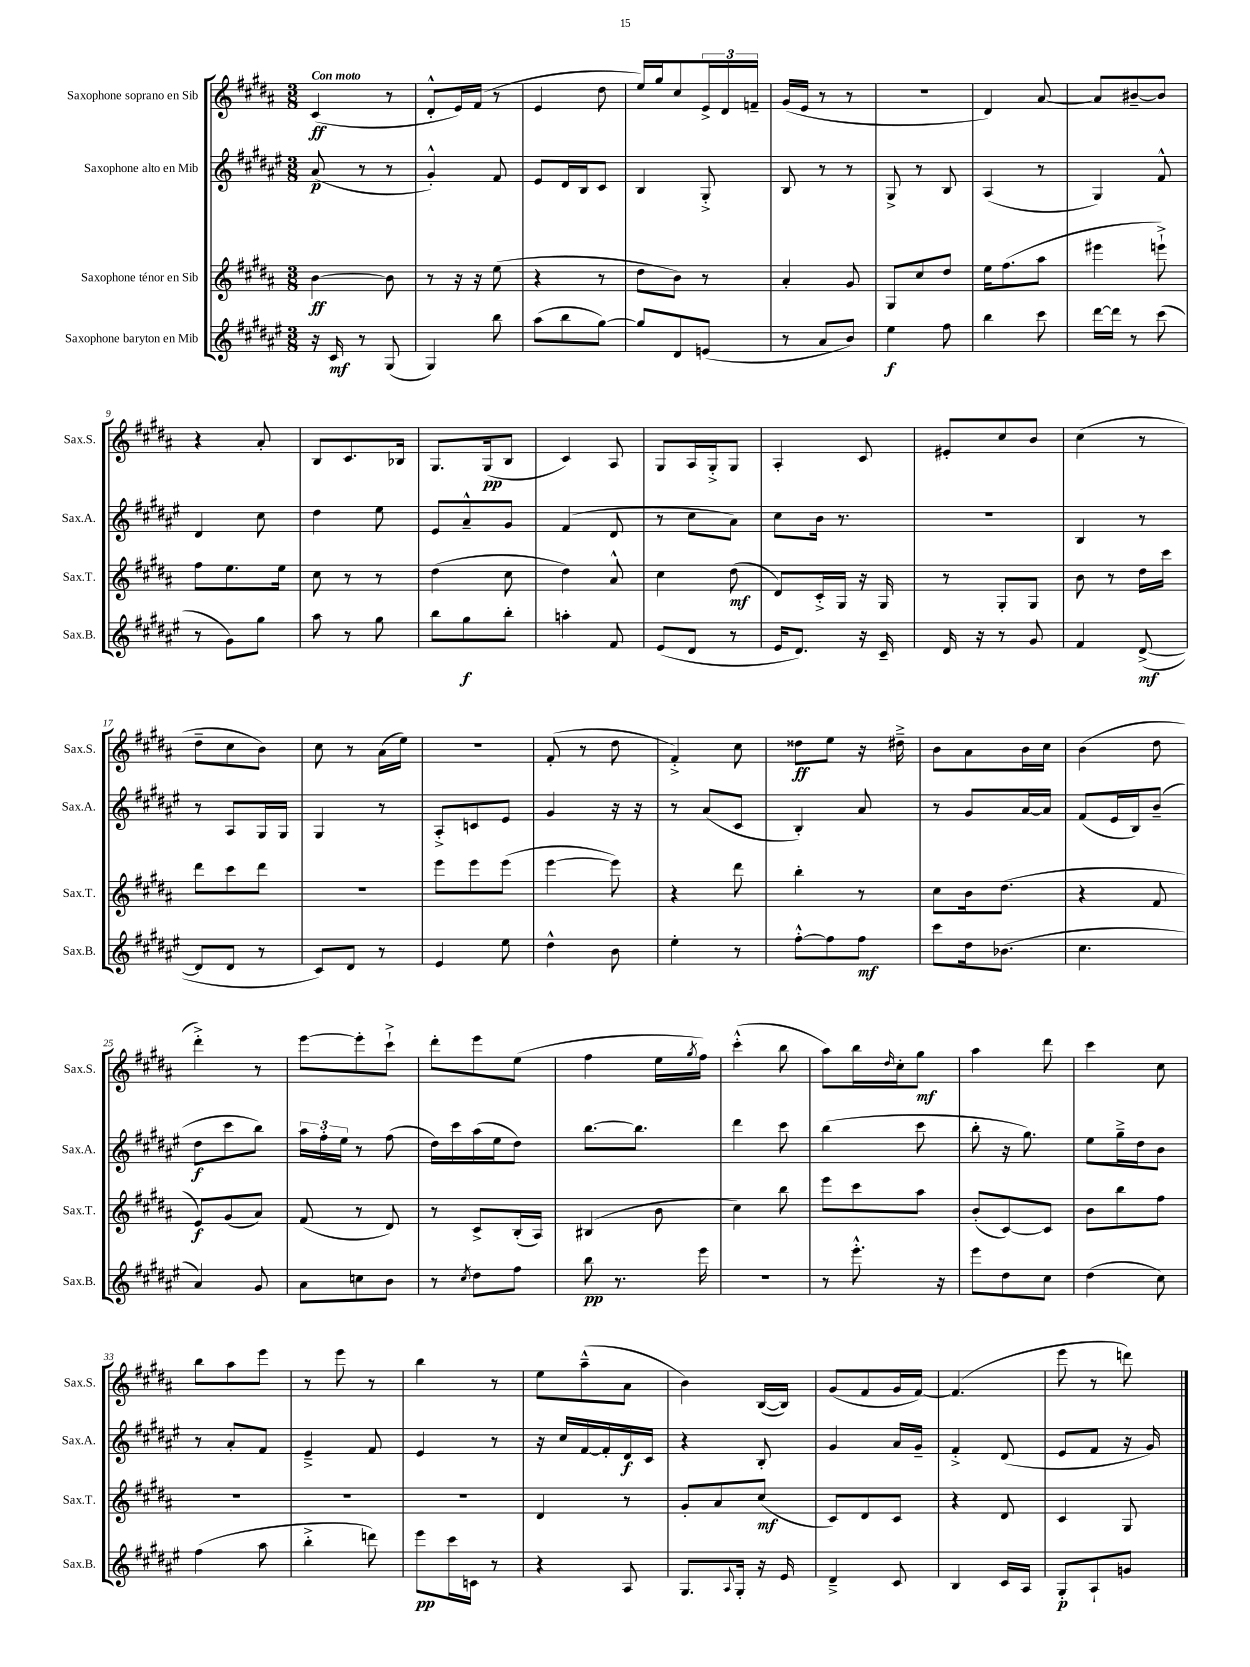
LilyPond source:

<<
\new StaffGroup <<
\new Staff = "s0" \with { instrumentName = "Saxophone soprano en Sib" shortInstrumentName = "Sax.S." } {
    \clef treble \key b \major \numericTimeSignature \time 3/8 \tempo "Con moto"
    cis'4\ff( r8 |
    dis'8-.-^ e'16) fis'16( r8 |
    e'4 dis''8 |
    e''16) gis''16 cis''8 \tuplet 3/2 { e'16-> dis'16 f'16-- } |
    gis'16( e'16 r8 r8 |
    R4. |
    dis'4) ais'8~ |
    ais'8 bis'8~-- bis'8 |
    r4 ais'8-. |
    b8 cis'8. bes16 |
    gis8. gis16\pp( b8 |
    cis'4) ais8 |
    gis8 ais16 gis16-.-> gis8 |
    ais4-. cis'8 |
    eis'8-. cis''8 b'8 |
    cis''4( r8 |
    dis''8-- cis''8 b'8) |
    cis''8 r8 ais'16( e''16) |
    r4. |
    fis'8-.( r8 dis''8 |
    fis'4-.->) cis''8 |
    disis''8\ff e''8 r16 dis''16---> |
    b'8 ais'8 b'16 cis''16 |
    b'4( dis''8 |
    dis'''4-.->) r8 |
    e'''8~ e'''8-. cis'''8-!-> |
    dis'''8-. e'''8 e''8( |
    fis''4 e''16 \acciaccatura { gis''8 } fis''16) |
    cis'''4-.-^( b''8 |
    ais''8) b''16 \grace { dis''16 } cis''16-. gis''8\mf |
    ais''4 dis'''8 |
    cis'''4 cis''8 |
    b''8 ais''8 e'''8 |
    r8 e'''8 r8 |
    b''4 r8 |
    e''8 ais''8---^( ais'8 |
    b'4) b16~( b16) |
    gis'8( fis'8 gis'16 fis'16~) |
    fis'4.( |
    e'''8 r8 d'''8) \bar "|." |
}
\new Staff = "s1" \with { instrumentName = "Saxophone alto en Mib" shortInstrumentName = "Sax.A." } {
    \clef treble \key fis \major \numericTimeSignature \time 3/8
    ais'8\p( r8 r8 |
    gis'4-.-^) fis'8 |
    eis'8 dis'16 b16 cis'8 |
    b4 gis8-.-> |
    b8 r8 r8 |
    gis8-> r8 b8 |
    ais4( r8 |
    gis4) fis'8-^ |
    dis'4 cis''8 |
    dis''4 eis''8 |
    eis'8 ais'8---^ gis'8 |
    fis'4( dis'8 |
    r8 cis''8 ais'8) |
    cis''8 b'16 r8. |
    R4. |
    b4 r8 |
    r8 ais8 gis16 gis16 |
    gis4 r8 |
    ais8-.-> c'8 eis'8 |
    gis'4 r16 r16 |
    r8 ais'8( cis'8 |
    b4-.) ais'8 |
    r8 gis'8 ais'16~ ais'16 |
    fis'8( eis'16 b16) b'8--( |
    dis''8\f cis'''8 b''8) |
    \tuplet 3/2 { ais''16 fis''16-. eis''16 } r8 fis''8( |
    dis''16) cis'''16 ais''16( eis''16 dis''8) |
    b''8.~ b''8. |
    dis'''4 cis'''8 |
    b''4( cis'''8 |
    b''8-. r16 gis''8.) |
    eis''8 gis''16---> dis''16 b'8 |
    r8 ais'8-. fis'8 |
    eis'4---> fis'8 |
    eis'4 r8 |
    r16 cis''16 fis'16~ fis'16-. dis'16\f cis'16 |
    r4 b8-. |
    gis'4 ais'16 gis'16-- |
    fis'4-.-> dis'8( |
    eis'8 fis'8 r16 gis'16) \bar "|." |
}
\new Staff = "s2" \with { instrumentName = "Saxophone ténor en Sib" shortInstrumentName = "Sax.T." } {
    \clef treble \key b \major \numericTimeSignature \time 3/8
    b'4~\ff b'8 |
    r8 r16 r16 e''8( |
    r4 r8 |
    dis''8 b'8) r8 |
    ais'4-. gis'8 |
    gis8 cis''8 dis''8 |
    e''16 fis''8.( ais''8 |
    eis'''4 e'''8-!->) |
    fis''8 e''8. e''16 |
    cis''8 r8 r8 |
    dis''4( cis''8 |
    dis''4) ais'8-^ |
    cis''4 dis''8\mf( |
    dis'8) cis'16-.-> gis16 r16 gis16 |
    r8 gis8-. gis8 |
    b'8 r8 dis''16 cis'''16 |
    dis'''8 cis'''8 dis'''8 |
    r4. |
    e'''8 e'''8 e'''8( |
    e'''4~ e'''8) |
    r4 dis'''8 |
    b''4-. r8 |
    cis''8 b'16 dis''8.( |
    r4 fis'8 |
    e'8\f) gis'8( ais'8) |
    fis'8( r8 dis'8) |
    r8 cis'8-> b16-.( ais16) |
    bis4( b'8 |
    cis''4) b''8 |
    e'''8 cis'''8 ais''8 |
    b'8-.( cis'8~) cis'8 |
    b'8 b''8 fis''8 |
    R4. |
    R4. |
    R4. |
    dis'4 r8 |
    gis'8-. ais'8 cis''8\mf( |
    cis'8) dis'8 cis'8 |
    r4 dis'8 |
    cis'4 gis8 \bar "|." |
}
\new Staff = "s3" \with { instrumentName = "Saxophone baryton en Mib" shortInstrumentName = "Sax.B." } {
    \clef treble \key fis \major \numericTimeSignature \time 3/8
    r16 cis'16\mf r8 gis8( |
    gis4) b''8 |
    ais''8( b''8 gis''8~) |
    gis''8 dis'8 e'8( |
    r8 ais'8 b'8) |
    eis''4\f fis''8 |
    b''4 cis'''8 |
    dis'''16~ dis'''16 r8 cis'''8( |
    r8 gis'8) gis''8 |
    ais''8 r8 gis''8 |
    b''8 gis''8\f b''8-. |
    a''4-. fis'8 |
    eis'8( dis'8 r8 |
    eis'16 dis'8.) r16 cis'16-- |
    dis'16 r16 r8 gis'8 |
    fis'4 dis'8~->\mf( |
    dis'8 dis'8 r8 |
    cis'8) dis'8 r8 |
    eis'4 eis''8 |
    dis''4-^ b'8 |
    eis''4-. r8 |
    fis''8~-.-^ fis''8 fis''8\mf |
    cis'''8 dis''16 bes'8.( |
    cis''4. |
    ais'4) gis'8 |
    ais'8 c''8 b'8 |
    r8 \acciaccatura { cis''8 } dis''8 fis''8 |
    b''8\pp r8. eis'''16 |
    R4. |
    r8 eis'''8.-.-^ r16 |
    eis'''8 dis''8 cis''8 |
    dis''4( cis''8) |
    fis''4( ais''8 |
    b''4-.-> d'''8) |
    eis'''8\pp cis'''16 c'16 r8 |
    r4 ais8 |
    gis8. \appoggiatura { ais8 } gis16-. r16 eis'16 |
    dis'4---> cis'8 |
    b4 cis'16 ais16 |
    gis8-.\p ais8-! g'8 \bar "|." |
}
>>
>>
